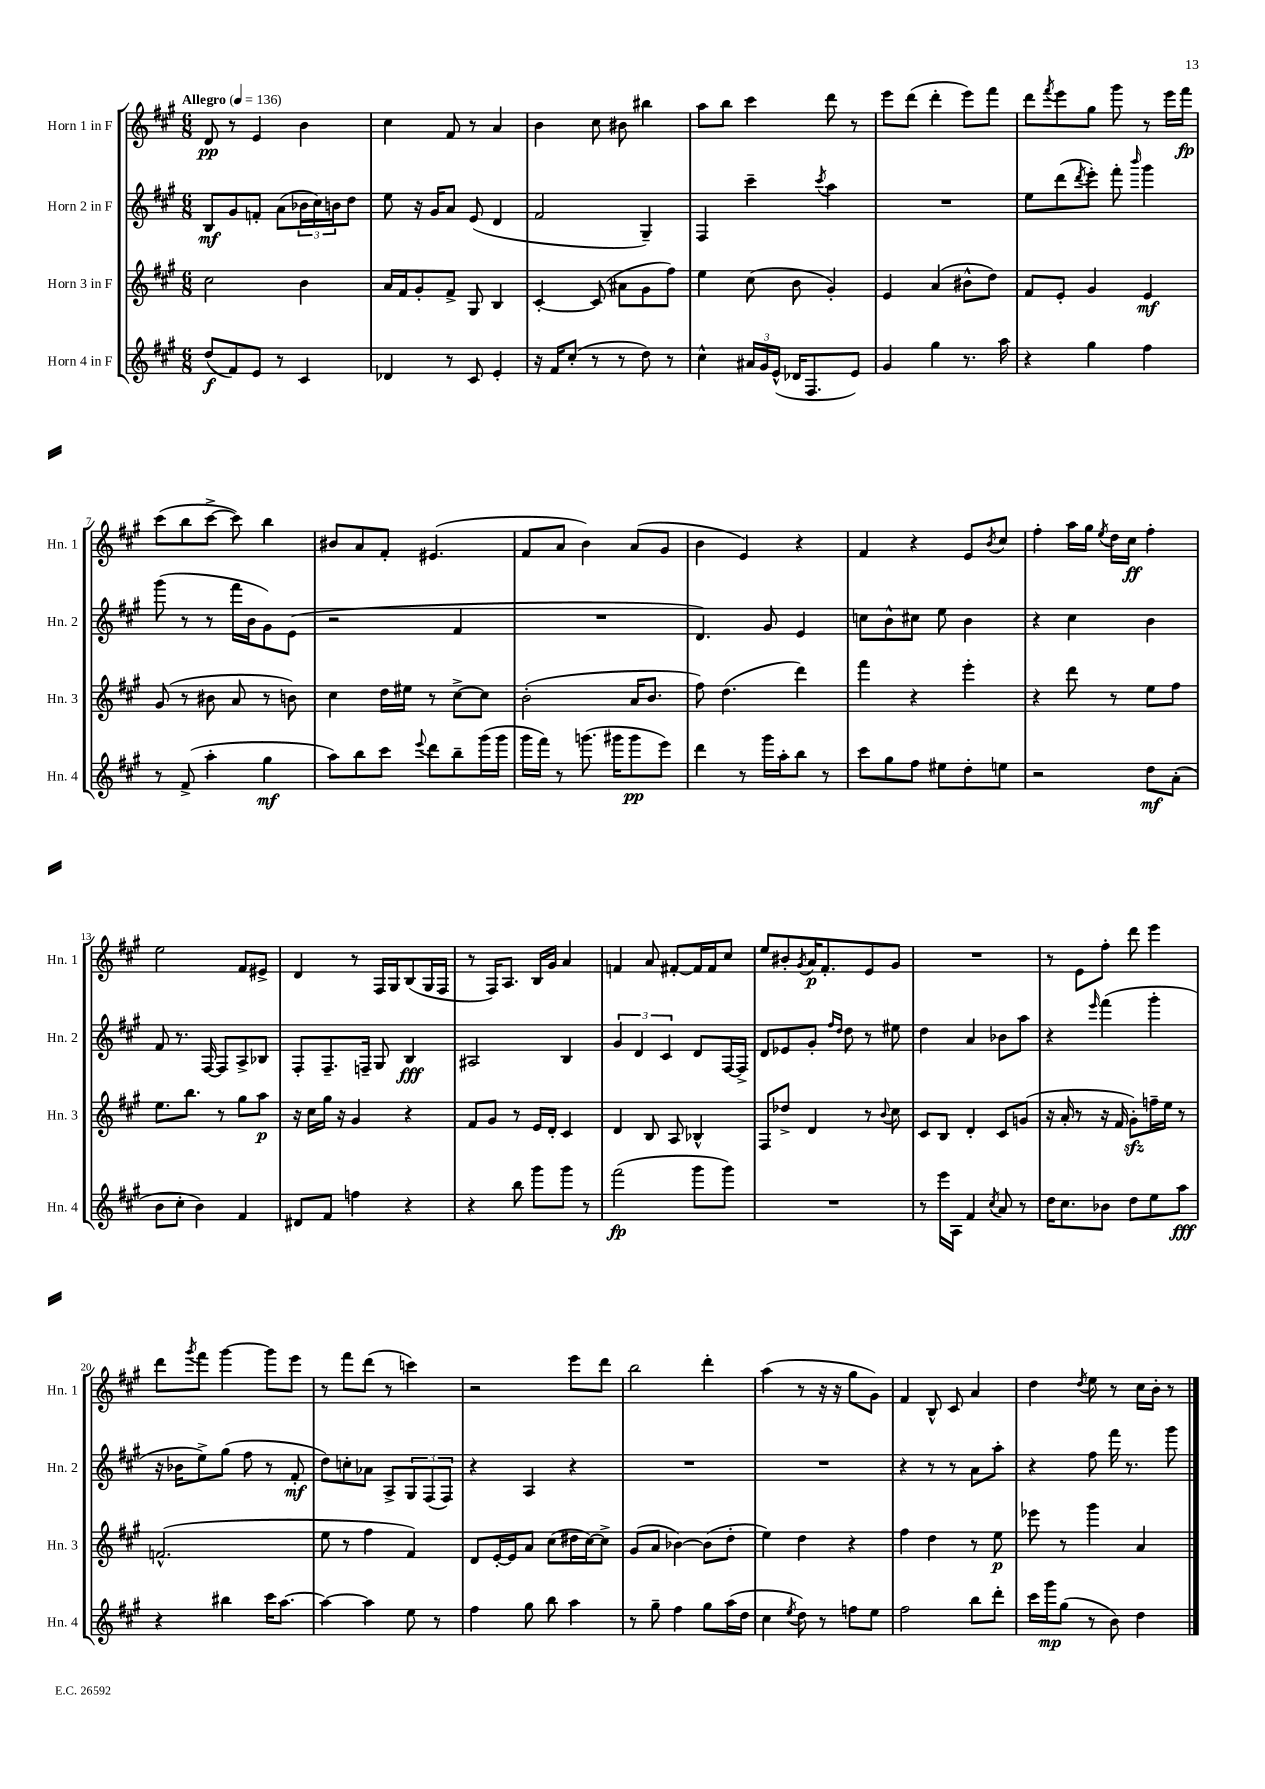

**kern	**dynam	**kern	**dynam	**kern	**dynam	**kern	**dynam
*part4	*part4	*part3	*part3	*part2	*part2	*part1	*part1
*staff4	*staff4	*staff3	*staff3	*staff2	*staff2	*staff1	*staff1
*I"Horn 4 in F	*	*I"Horn 3 in F	*	*I"Horn 2 in F	*	*I"Horn 1 in F	*
*I'Hn. 4	*	*I'Hn. 3	*	*I'Hn. 2	*	*I'Hn. 1	*
*clefG2	*	*clefG2	*	*clefG2	*	*clefG2	*
*k[f#c#g#]	*	*k[f#c#g#]	*	*k[f#c#g#]	*	*k[f#c#g#]	*
*M6/8	*	*M6/8	*	*M6/8	*	*M6/8	*
*MM136	*	*MM136	*	*MM136	*	*MM136	*
=1	=1	=1	=1	=1	=1	=1	=1
!	!	!	!	!	!	!LO:TX:a:B:t=Allegro	!
(8dd/L	f	2cc#\	.	8B/L	mf	8d/	pp
8f#/)	.	.	.	8g#/	.	8r	.
8e/J	.	.	.	8fn'/J	.	4e/	.
8r	.	.	.	(8a\L	.	.	.
4c#/	.	4b\	.	24b-X\L	.	4b\	.
.	.	.	.	24cc#\)	.	.	.
.	.	.	.	24bn\J	.	.	.
.	.	.	.	8dd\J	.	.	.
=2	=2	=2	=2	=2	=2	=2	=2
4d-X/	.	16a/LL	.	8ee\	.	4cc#\	.
.	.	16f#/J	.	.	.	.	.
.	.	8g#'/	.	16r	.	.	.
.	.	.	.	16g#/KL	.	.	.
8r	.	8f#^/J	.	8a/J	.	8f#/	.
8c#/	.	8G#/	.	(8e/	.	8r	.
4e'/	.	4B/	.	4d/	.	4a/	.
=3	=3	=3	=3	=3	=3	=3	=3
16r	.	[4c#'/	.	2f#/	.	4b\	.
16f#/KL	.	.	.	.	.	.	.
(8cc#'/J	.	.	.	.	.	.	.
8r	.	(8c#/]	.	.	.	8cc#\	.
8r	.	8a#X\L	.	.	.	8b#X\	.
8dd\)	.	8g#\	.	4G#~/)	.	4bb#X\	.
8r	.	8ff#\J)	.	.	.	.	.
=4	=4	=4	=4	=4	=4	=4	=4
4cc#^^\	.	4ee\	.	4F#/	.	8aa\L	.
.	.	.	.	.	.	8bb\J	.
24a#X/LL	.	(8cc#\	.	4ccc#~\	.	4ccc#\	.
24g#/	.	.	.	.	.	.	.
(24e^^/JJ	.	.	.	.	.	.	.
16d-X/KL	.	8b\	.	.	.	.	.
8.F#/	.	.	.	.	.	.	.
.	.	.	.	8qccc#/	.	.	.
.	.	4g#'/)	.	4aa\	.	8ddd\	.
8e/J)	.	.	.	.	.	8r	.
=5	=5	=5	=5	=5	=5	=5	=5
4g#/	.	4e/	.	2.r	.	8eee\L	.
.	.	.	.	.	.	(8ddd\J	.
4gg#\	.	(4a/	.	.	.	4ddd'\	.
8.r	.	8b#X^^\L	.	.	.	8eee\L)	.
.	.	8dd\J)	.	.	.	8fff#\J	.
16aa\	.	.	.	.	.	.	.
=6	=6	=6	=6	=6	=6	=6	=6
4r	.	8f#/L	.	8ee\L	.	8ddd\L	.
.	.	.	.	.	.	8qfff#/	.
.	.	8e'/J	.	(8ddd\	.	8eee\	.
.	.	.	.	8qddd/	.	.	.
4gg#\	.	4g#/	.	8eee'\J)	.	8gg#\J	.
.	.	.	.	8fff#'\	.	8ggg#\	.
.	.	.	.	16qqbbb/	.	.	.
4ff#\	.	4e/	mf	4ggg#\	.	8r	.
.	.	.	.	.	.	16eee\LL	.
.	.	.	.	.	.	16fff#\JJ	fp
!!LO:LB:g=z
=7	=7	=7	=7	=7	=7	=7	=7
8r	.	(8g#/	.	(8ggg#\	.	(8ccc#\L	.
(8f#^/	.	8r	.	8r	.	8bb\	.
4aa'\	.	8b#X\	.	8r	.	[8ccc#^\J	.
.	.	8a/	.	16fff#\LL	.	8ccc#\])	.
.	.	.	.	16b\J	.	.	.
4gg#\	mf	8r	.	8g#\)	.	4bb\	.
.	.	8bn\)	.	(8e\J	.	.	.
=8	=8	=8	=8	=8	=8	=8	=8
8aa\L)	.	4cc#\	.	2r	.	8b#X/L	.
8bb\	.	.	.	.	.	8a/	.
8ccc#\J	.	16dd\LL	.	.	.	8f#'/J	.
.	.	16ee#X\JJ	.	.	.	.	.
8qqeee/	.	.	.	.	.	.	.
8ddd\L	.	8r	.	.	.	(4.e#X/	.
8bb~\	.	[8cc#^\L	.	4f#/	.	.	.
(16ggg#\L	.	8cc#\J]	.	.	.	.	.
16ggg#\JJ	.	.	.	.	.	.	.
=9	=9	=9	=9	=9	=9	=9	=9
16ggg#\LL	.	(2b'\	.	2.r	.	8f#/L	.
16fff#\JJ)	.	.	.	.	.	.	.
8r	.	.	.	.	.	8a/J	.
(8.gggn\	.	.	.	.	.	4b\)	.
16ggg#X\KL	.	.	.	.	.	.	.
8ggg#\	pp	16a/KL	.	.	.	(8a/L	.
.	.	8.b/J	.	.	.	.	.
8eee\J)	.	.	.	.	.	8g#/J	.
=10	=10	=10	=10	=10	=10	=10	=10
4ddd\	.	8ff#\)	.	4.d/)	.	4b\	.
.	.	(4.dd\	.	.	.	.	.
8r	.	.	.	.	.	4e/)	.
16ggg#\LL	.	.	.	8g#/	.	.	.
16aa'\J	.	.	.	.	.	.	.
8bb\J	.	4ddd\)	.	4e/	.	4r	.
8r	.	.	.	.	.	.	.
=11	=11	=11	=11	=11	=11	=11	=11
8ccc#\L	.	4fff#\	.	8ccn\L	.	4f#/	.
8gg#\	.	.	.	8b^^\	.	.	.
8ff#\J	.	4r	.	8cc#X\J	.	4r	.
8ee#X\L	.	.	.	8ee\	.	.	.
8dd'\	.	4eee'\	.	4b\	.	8e/L	.
.	.	.	.	.	.	8qb/	.
8een\J	.	.	.	.	.	8cc#/J	.
=12	=12	=12	=12	=12	=12	=12	=12
2r	.	4r	.	4r	.	4ff#'\	.
.	.	8ddd\	.	4cc#\	.	16aa\LL	.
.	.	.	.	.	.	16gg#\JJ	.
.	.	.	.	.	.	8qee/	.
.	.	8r	.	.	.	16dd\LL	.
.	.	.	.	.	.	16cc#\JJ	ff
8dd\L	mf	8ee\L	.	4b\	.	4ff#'\	.
(8a'\J	.	8ff#\J	.	.	.	.	.
!!LO:LB:g=z
=13	=13	=13	=13	=13	=13	=13	=13
8b\L	.	8.ee\L	.	8f#/	.	2ee\	.
8cc#'\J	.	.	.	8.r	.	.	.
.	.	8.bb\J	.	.	.	.	.
4b\)	.	.	.	.	.	.	.
.	.	.	.	[16F#/	.	.	.
.	.	8r	.	8F#/L]	.	.	.
4f#/	.	8gg#\L	.	8A^/	.	8f#/L	.
.	.	8aa\J	p	8B-X/J	.	8e#X^/J	.
=14	=14	=14	=14	=14	=14	=14	=14
8d#X/L	.	16r	.	8F#'/L	.	4d/	.
.	.	16cc#\LL	.	.	.	.	.
8f#/J	.	16gg#\JJ	.	8.F#~/	.	.	.
.	.	16r	.	.	.	.	.
4ffn\	.	4g#/	.	.	.	8r	.
.	.	.	.	16Fn~/Jk	.	.	.
.	.	.	.	8G#/	.	16F#/LL	.
.	.	.	.	.	.	16G#/J	.
4r	.	4r	.	4B/	fff	(8B/	.
.	.	.	.	.	.	16G#/L	.
.	.	.	.	.	.	16F#/JJ	.
=15	=15	=15	=15	=15	=15	=15	=15
4r	.	8f#/L	.	2A#X/	.	8r	.
.	.	8g#/J	.	.	.	16F#/KL)	.
.	.	.	.	.	.	8.A/J	.
8bb\	.	8r	.	.	.	.	.
8ggg#\L	.	16e/LL	.	.	.	16B/LL	.
.	.	16d'/JJ	.	.	.	16g#/JJ	.
8ggg#\J	.	4c#/	.	4B/	.	4a/	.
8r	.	.	.	.	.	.	.
=16	=16	=16	=16	=16	=16	=16	=16
(2fff#\	fp	4d/	.	6g#/	.	4fn/	.
.	.	.	.	6d/	.	.	.
.	.	8B/	.	.	.	8a/	.
.	.	.	.	6c#/	.	.	.
.	.	8A/	.	.	.	[8f#X'/L	.
8ggg#\L	.	4B-X^^/	.	8d/L	.	16f#/L]	.
.	.	.	.	.	.	16f#/J	.
8ggg#\J)	.	.	.	[16F#/L	.	8cc#/J	.
.	.	.	.	16F#^/JJ]	.	.	.
=17	=17	=17	=17	=17	=17	=17	=17
2.r	.	8F#/L	.	8d/L	.	8ee/L	.
.	.	8dd-X^/J	.	8e-X/	.	8b#X'/	.
.	.	.	.	.	.	8qg#/	.
.	.	4d/	.	8g#'/J	.	16a/K	p
.	.	.	.	.	.	8.f#'/	.
.	.	.	.	16qqff#/LL	.	.	.
.	.	.	.	16qqdd/JJ	.	.	.
.	.	.	.	8dd\	.	.	.
.	.	8r	.	8r	.	8e/	.
.	.	8qqb/	.	.	.	.	.
.	.	8cc#\	.	8ee#X\	.	8g#/J	.
=18	=18	=18	=18	=18	=18	=18	=18
8r	.	8c#/L	.	4dd\	.	2.r	.
16eee\LL	.	8B/J	.	.	.	.	.
16A\JJ	.	.	.	.	.	.	.
4f#/	.	4d'/	.	4a/	.	.	.
8qcc#/	.	.	.	.	.	.	.
8a/	.	8c#/L	.	8b-X\L	.	.	.
8r	.	(8gn/J	.	8aa\J	.	.	.
=19	=19	=19	=19	=19	=19	=19	=19
16dd\KL	.	16r	.	4r	.	8r	.
8.cc#\	.	16a'/	.	.	.	.	.
.	.	8r	.	.	.	8e\L	.
.	.	.	.	16qqeee/	.	.	.
8b-X\J	.	16r	.	(4fff#\	.	8ff#'\J	.
.	.	16f#/	.	.	.	.	.
8dd\L	.	8g#zz'\L)	.	.	.	8ddd\	.
8ee\	.	16ffn~\L	.	4ggg#'\	.	4eee\	.
.	.	16ee\JJ	.	.	.	.	.
8aa\J	fff	8r	.	.	.	.	.
!!LO:LB:g=z
=20	=20	=20	=20	=20	=20	=20	=20
4r	.	(2.fn^^/	.	16r	.	8ddd\L	.
.	.	.	.	16b-X\KL	.	.	.
.	.	.	.	.	.	8qggg#/	.
.	.	.	.	8ee^\)	.	8fff#\J	.
4bb#X\	.	.	.	(8gg#\J	.	[4ggg#\	.
.	.	.	.	8ff#\	.	.	.
16ccc#\KL	.	.	.	8r	.	8ggg#\L]	.
[8.aa\J	.	.	.	.	.	.	.
.	.	.	.	8f#'/	mf	8eee\J	.
=21	=21	=21	=21	=21	=21	=21	=21
4aa\_	.	8ee\	.	8dd\L)	.	8r	.
.	.	8r	.	8ccn'\	.	8fff#\L	.
4aa\]	.	4ff#\	.	8a-X\J	.	(8ddd\J	.
.	.	.	.	8A^/L	.	8r	.
8ee\	.	4f#/)	.	12G#/	.	4cccn\)	.
.	.	.	.	(12F#/	.	.	.
8r	.	.	.	.	.	.	.
.	.	.	.	12F#/J)	.	.	.
=22	=22	=22	=22	=22	=22	=22	=22
4ff#\	.	8d/L	.	4r	.	2r	.
.	.	[16e'/L	.	.	.	.	.
.	.	16e/J]	.	.	.	.	.
8gg#\	.	8a/J	.	4A/	.	.	.
8bb\	.	(8cc#\L	.	.	.	.	.
4aa\	.	16dd#X\L	.	4r	.	8eee\L	.
.	.	[16cc#\J)	.	.	.	.	.
.	.	8cc#^\J]	.	.	.	8ddd\J	.
=23	=23	=23	=23	=23	=23	=23	=23
8r	.	(8g#/L	.	2.r	.	2bb\	.
8gg#~\	.	8a/J	.	.	.	.	.
4ff#\	.	[4b-X\)	.	.	.	.	.
8gg#\L	.	(8b-\L]	.	.	.	4ddd'\	.
(16aa\L	.	8dd'\J	.	.	.	.	.
16dd\JJ	.	.	.	.	.	.	.
=24	=24	=24	=24	=24	=24	=24	=24
4cc#\	.	4ee\)	.	2.r	.	(4aa\	.
8qee/	.	.	.	.	.	.	.
8dd\)	.	4dd\	.	.	.	8r	.
8r	.	.	.	.	.	16r	.
.	.	.	.	.	.	16r	.
8ffn\L	.	4r	.	.	.	8gg#\L	.
8ee\J	.	.	.	.	.	8g#\J)	.
=25	=25	=25	=25	=25	=25	=25	=25
2ff#\	.	4ff#\	.	4r	.	4f#/	.
.	.	4dd\	.	8r	.	8B^^/	.
.	.	.	.	8r	.	8c#/	.
8bb\L	.	8r	.	8a\L	.	4a/	.
8ddd'\J	.	8ee\	p	8aa'\J	.	.	.
=26	=26	=26	=26	=26	=26	=26	=26
16ccc#\LL	.	8eee-X\	.	4r	.	4dd\	.
16ggg#\J	mp	.	.	.	.	.	.
(8gg#\J	.	8r	.	.	.	.	.
.	.	.	.	.	.	8qdd/	.
8r	.	4ggg#\	.	8ff#\	.	8ee\	.
8b\)	.	.	.	16fff#\	.	8r	.
.	.	.	.	8.r	.	.	.
4dd\	.	4a/	.	.	.	16cc#\LL	.
.	.	.	.	.	.	16b'\JJ	.
.	.	.	.	8ggg#\	.	8r	.
==	==	==	==	==	==	==	==
*-	*-	*-	*-	*-	*-	*-	*-
